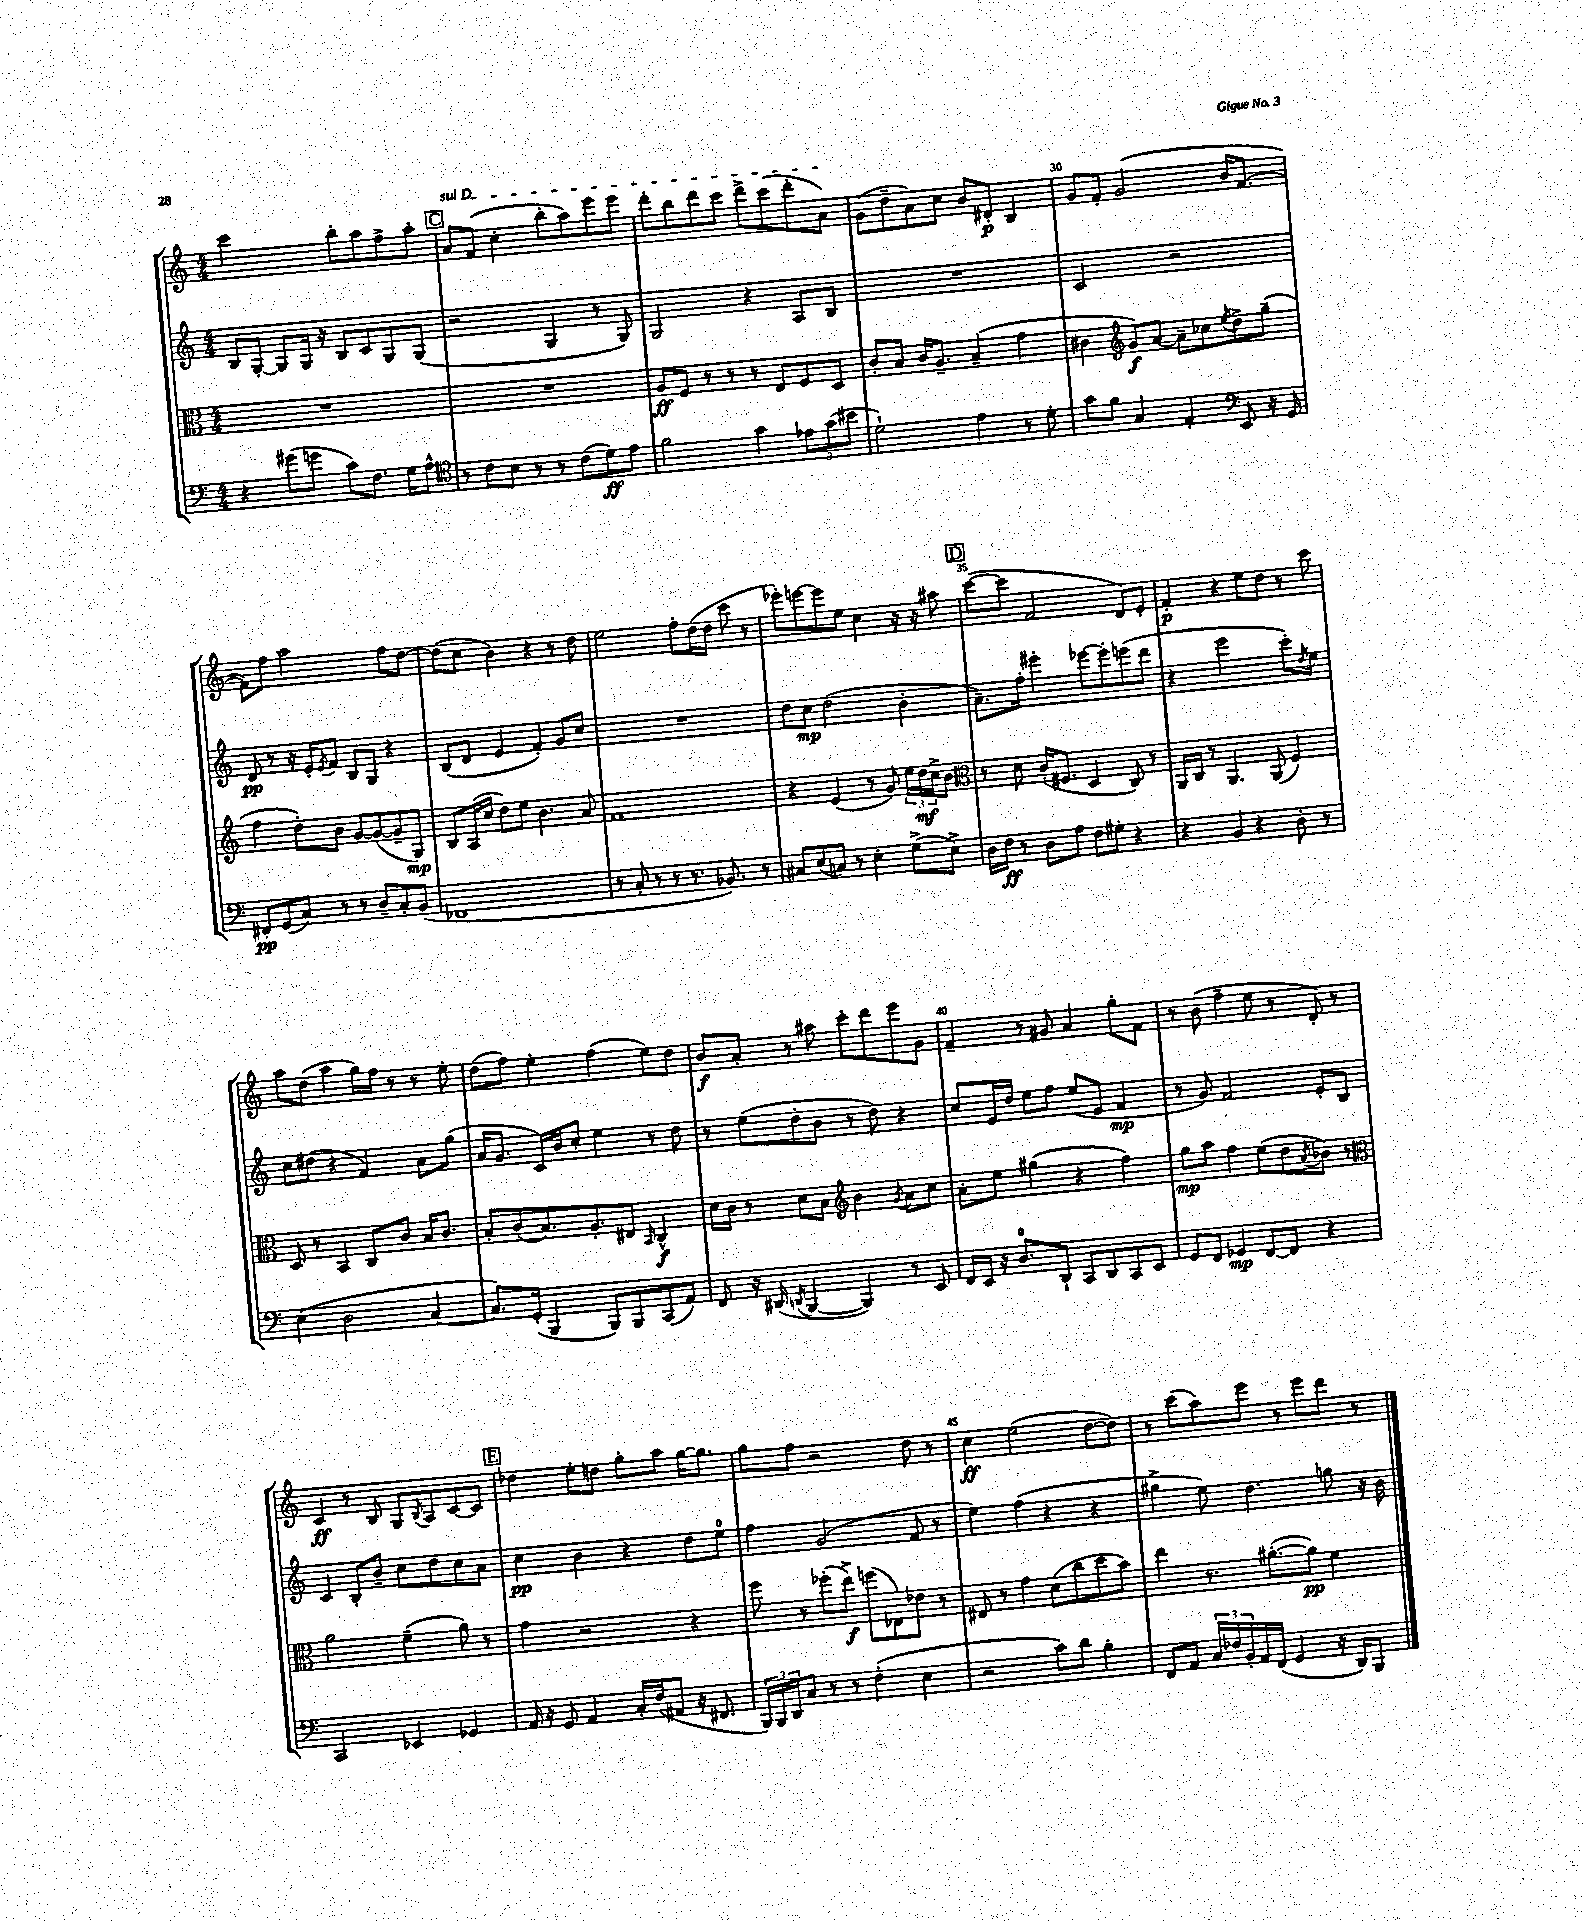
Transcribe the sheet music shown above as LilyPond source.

<<
\new StaffGroup <<
\new Staff = "s0" {
    \clef treble \key c \major \numericTimeSignature \time 4/4
    c'''2 b''8-. a''8 f''8-> a''8-. |
    \mark \markup { \box "C" } \once \override TextSpanner.bound-details.left.text = \markup { \italic "sul D" } a'8\startTextSpan f'8( c''4-. b''8-. a''8) e'''8 e'''8 |
    d'''8-. b''8 d'''8 c'''8 d'''8-> c'''8( d'''8-. a'8\stopTextSpan) |
    g'8( d''8-- a'8) c''8 b'8 dis'8-.\p b4 |
    g'8 f'8-. g'2( b'16 f'8.~ |
    f'8) f''8 a''2 f''8 d''8~ |
    d''8( c''8 b'4) r4 r8 d''8 |
    e''2 f''8-. d''16( d''16 c'''8 r8 |
    ees'''8-.) e'''8~ e'''8 e''8 c''4 r16 r16 ais''8 |
    \mark \markup { \box "D" } c'''8~( c'''8 f'2 d'8) e'8-. |
    f'4-.\p r4 e''8 d''8 r8 c'''8 |
    a''8 d''8( a''4 g''16) f''16 r8 r8 e''8-. |
    d''8( f''8) e''4-. f''4( e''8) d''8 |
    b'8\f a'8-. r8 ais''8 c'''8-. d'''8 e'''8 g'8 |
    f'4-- r8 gis'8 a'4 g''8-. f'8 |
    r8 b'8( f''4-- e''8 r8 d'8-.) r8 |
    c'4\ff r8 b8 g8 \acciaccatura { b8 } a8 c'8~ c'8 |
    \mark \markup { \box "E" } des''4 e''8-. d''8 g''8-. a''8 g''16~ g''8. |
    g''8 f''8 r2 d''8 r8 |
    c''4\ff e''2( d''8~ d''8) |
    r8 c'''8( a''8) e'''8 r8 e'''8 d'''8 r8 \bar "|." |
}
\new Staff = "s1" {
    \clef treble \key c \major \numericTimeSignature \time 4/4
    b8 g8~-. g8 g16 r16 b8 c'8 g8 g8( |
    \mark \markup { \box "C" } r2 g4 r8 g8) |
    g2 r4 a8 b8 |
    R1 |
    c'2 r2 |
    d'8\pp r8 r16 e'16-. \acciaccatura { e'8 } f'8 b8 g8 r4 |
    b8( d'8 e'4 f'4-.) g'8 c''8 |
    R1 |
    d''8 c''8\mp d''2( b'4-. |
    \mark \markup { \box "D" } a'8.--) f''16-. eis'''4-. ees'''8~ ees'''8-. e'''8( d'''8 |
    r4 e'''2 c'''8-.) \acciaccatura { d''8 } e''8 |
    c''8 dis''8( r4 f'4) a'8 g''8( |
    a'16 g'8. c'16) b'16 c''8-. e''4 r8 d''8 |
    r8 e''8( d''8-. b'8 r8 d''8) r4 |
    c''8 e'16 d''16 e''8 f''8 e''8( e'8 f'4\mp |
    r8 g'8) f'2 e'8-. b8 |
    c'4 b8-. b'8-- c''8 d''8 c''8 a'8 |
    \mark \markup { \box "E" } c''4\pp b'4 r4 d''8 e''8-0 |
    f''4 g'2( f'8 r8 |
    e''4) f''4( r4 r4 |
    gis''4-> e''8) d''4. g''8 r16 b'16 \bar "|." |
}
\new Staff = "s2" {
    \clef alto \key c \major \numericTimeSignature \time 4/4
    R1 |
    \mark \markup { \box "C" } R1 |
    a8\ff f8 r8 r8 r8 e8 f8 d8 |
    c'8-. b8 c'16 a8.-- b4--( g'4 |
    cis'4 \clef treble g'8\f) a'8~ a'8-- ces''8 \acciaccatura { e''8 } d''8-> g''8--( |
    f''4 d''8-.) b'8 g'8~ g'8~( g'8-- g8\mp) |
    b8 a16( c''16 d''8) e''8 b'4. a'8 |
    f'1 |
    r4 e'4( r8 g'8) \tuplet 3/2 { e''16 d''16\mf c''16-> } b'8 |
    \mark \markup { \box "D" } \clef alto r8 d'8 c'16-.( fis8. d4 c8) r8 |
    a,16 c16 r8 a,4. a,8( f4) |
    d8 r8 b,4 c8 c'8 b16 c'8. |
    b8-. c'8( b8.) a8.-. eis8 \grace { b,16 } c4-^\f |
    d'16 c'16 r8 d'8 b8 \clef treble b'4 \acciaccatura { g'8 } a'8 c''8 |
    a'8-. e''8 gis''4( r4 f''4) |
    g''8\mp a''8 f''4 e''8( d''8 \acciaccatura { a'8 } bes'8) r8 |
    \clef alto a'2 f'4--( a'8) r8 |
    \mark \markup { \box "E" } g'4 r2 r4 |
    f''8 r8 fes''8-.( e''8->\f) f''8( ees8) ees'8 r8 |
    eis8 r8 g'4 d'8( c''8 d''8 b'8) |
    e''4 r8. ais'8.~-.( ais'8\pp) f'4 \bar "|." |
}
\new Staff = "s3" {
    \clef bass \key c \major \numericTimeSignature \time 4/4
    r4 gis'8( g'8 c'8) f8. g16 a8-^ |
    \mark \markup { \box "C" } \clef tenor r8 c'8 b8 r8 r8 c'8( d'8\ff) e'8 |
    f'2 g'4 \tuplet 3/2 { ees'8 g'8( bis'8 } |
    d'2-!) e'4 r8 d'8-. |
    g'8 f'8 g4 e4-. \clef bass e,8 r16 g,16 |
    fis,8-.\pp g,8( c8) r8 r8 d8-- c8-. b,8( |
    fes,1 |
    r8 c8-. r8 r8 r8. bes,8.) r8 |
    cis8 e8( c8) r8 e4-. g8->( e8->) |
    \mark \markup { \box "D" } d16 f16\ff r8 d8 a8 f8 gis8-. r4 |
    r4 b,4 r4 d8-. r8 |
    e4( d2 c4~ |
    c8.) g,16-.( b,,4 b,,8) b,,8 c,8( a,8) |
    f,8 r16 dis,16( \acciaccatura { d,8 } b,,4~ b,,4) r8 e,8 |
    f,16 e,16 r16 d8.-0 d,8-! c,8 d,8 c,8 e,8 |
    g,8 f,8 ges,4\mp f,8~ f,8 r4 |
    c,2 ees,4 ges,4 |
    \mark \markup { \box "E" } a,16 r16 g,8 a,4 c16-. f16( ais,8 r16 fis,8. |
    \tuplet 3/2 { b,,16) b,,16 d,16 } c8 r8 r8 f4-.( e4 |
    r2 c'8) d'8 b4-. |
    f,8 a,8 \tuplet 3/2 { c16 fes16 b,16-. } a,16 f,16( g,4 r16 d,16) b,,8 \bar "|." |
}
>>
>>
\layout { \context { \Score currentBarNumber = #26 \override BarNumber.break-visibility = ##(#f #t #t) barNumberVisibility = #(every-nth-bar-number-visible 5) } }
